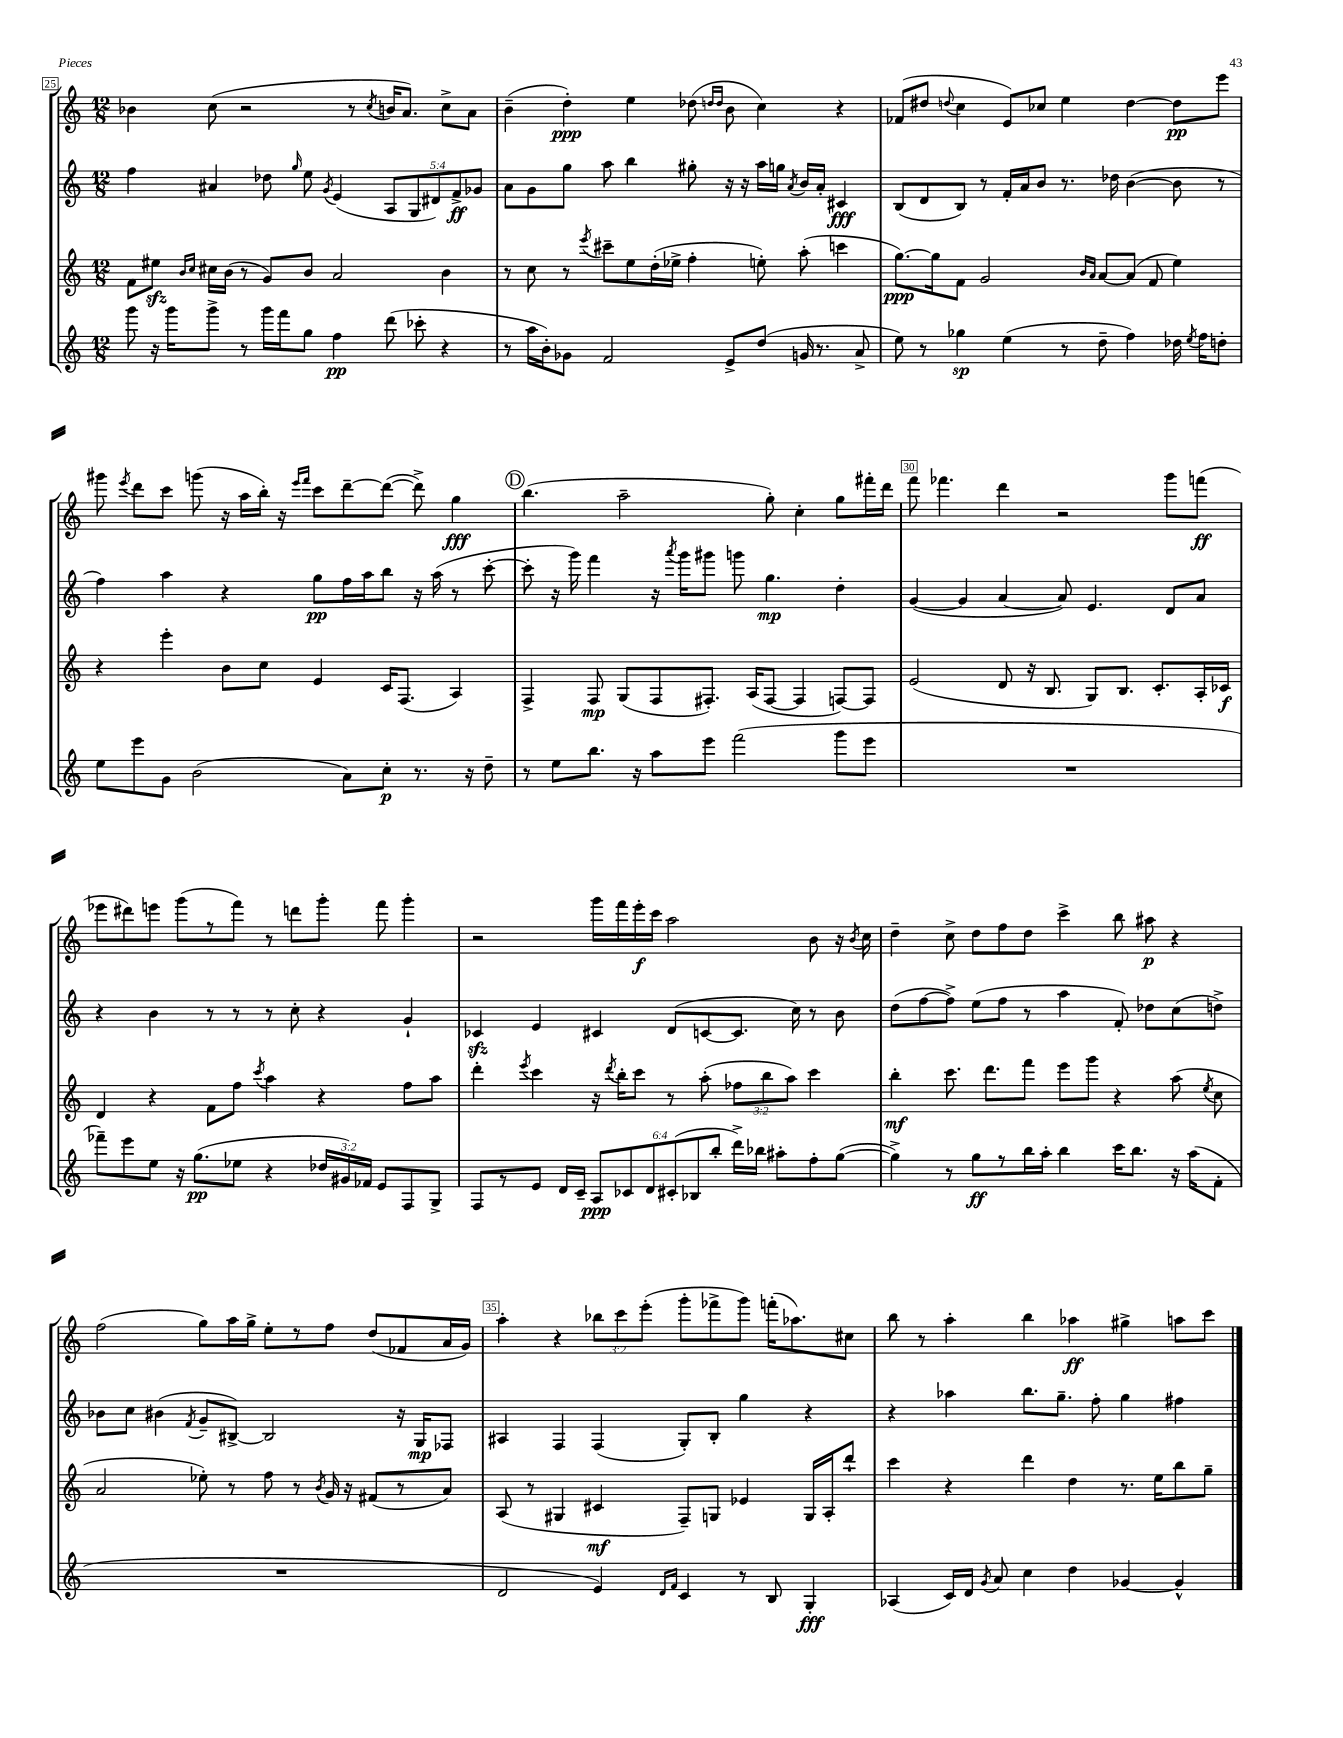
<<
\new StaffGroup <<
\new Staff = "s0" {
    \clef treble \key c \major \numericTimeSignature \time 12/8 \override Staff.TupletNumber.text = #tuplet-number::calc-fraction-text
    \autoBeamOff bes'4 c''8( r2 r8 \acciaccatura { c''8 } b'16[ a'8.]) c''8[-> a'8] |
    b'4--( d''4-.\ppp) e''4 des''8( \grace { d''16[ d''16] } b'8 c''4) r4 |
    fes'8[( dis''8] \appoggiatura { d''8 } c''4 e'8[) ces''8] e''4 d''4~ d''8[\pp e'''8] |
    gis'''8 \acciaccatura { e'''8 } d'''8[ c'''8] g'''8( r16 a''16[ b''16]-.) r16 \grace { e'''16[ f'''16] } c'''8[ d'''8~-- d'''8]~( d'''8->) g''4\fff |
    \mark \markup { \circle "D" } b''4.( a''2-- g''8-.) c''4-. g''8[ fis'''16-. d'''16] |
    f'''8 fes'''4. d'''4 r2 g'''8[ f'''8]\ff( |
    ees'''8[ dis'''8) e'''8] g'''8[( r8 f'''8]) r8 d'''8[ g'''8]-. f'''8 g'''4-. |
    r2 g'''16[ f'''16 e'''16-.\f c'''16] a''2 b'8 r16 \acciaccatura { b'8 } c''16 |
    d''4-- c''8-> d''8[ f''8 d''8] c'''4-> b''8 ais''8\p r4 |
    f''2( g''8[) a''16 g''16]-> e''8[-. r8 f''8] d''8[( fes'8 a'16 g'16]) |
    a''4-. r4 \tuplet 3/2 { bes''8[ c'''8 e'''8]-.( } g'''8[-. fes'''8-> g'''8]) f'''16[-.( aes''8.) cis''8] |
    b''8 r8 a''4-. b''4 aes''4\ff gis''4-> a''8[ c'''8] \bar "|." |
}
\new Staff = "s1" {
    \clef treble \key c \major \numericTimeSignature \time 12/8 \override Staff.TupletNumber.text = #tuplet-number::calc-fraction-text
    \autoBeamOff f''4 ais'4 des''8 \grace { g''16 } e''8 \acciaccatura { g'8 } e'4( \tuplet 5/4 { a8[ g8 dis'8) f'8->\ff ges'8] } |
    a'8[ g'8 g''8] a''8 b''4 gis''8-. r16 r16 a''16[ g''16] \acciaccatura { a'8 } b'16[ a'16]-. cis'4\fff |
    b8[( d'8 b8]) r8 f'16[-. a'16 b'8] r8. des''16 b'4~( b'8 r8 |
    f''4) a''4 r4 g''8[\pp f''16 a''16 b''8] r16 a''16( r8 c'''8~-. |
    \mark \markup { \circle "D" } c'''8-. r16 g'''16) f'''4 r16 \acciaccatura { a'''8 } g'''16[ gis'''8] g'''8 g''4.\mp d''4-. |
    g'4~( g'4 a'4~ a'8) e'4. d'8[ a'8] |
    r4 b'4 r8 r8 r8 c''8-. r4 g'4-! |
    ces'4\sfz e'4 cis'4 d'8[( c'8~ c'8.] c''16) r8 b'8 |
    d''8[( f''8~ f''8]->) e''8[( f''8] r8 a''4 f'8-.) des''8[ c''8( d''8]->) |
    bes'8[ c''8] bis'4( \acciaccatura { f'8 } g'8[-- bis8]~->) bis2 r16 g16[\mp fes8] |
    ais4 f4 f4( g8[-.) b8]-. g''4 r4 |
    r4 aes''4 b''8.[ g''8.]-- f''8-. g''4 fis''4 \bar "|." |
}
\new Staff = "s2" {
    \clef treble \key c \major \numericTimeSignature \time 12/8 \override Staff.TupletNumber.text = #tuplet-number::calc-fraction-text
    \autoBeamOff f'8[ eis''8]\sfz \grace { b'16[ c''16] } cis''16[ b'16]( r8 g'8[) b'8] a'2 b'4 |
    r8 c''8 r8 \acciaccatura { e'''8 } cis'''8[-- e''8 d''16-.( ees''16]-> f''4-. e''8-.) a''8-.( c'''4 |
    g''8.[~\ppp) g''16 f'8] g'2 \grace { b'16[ a'16] } a'8[~ a'8]( f'8 e''4) |
    r4 e'''4-. b'8[ c''8] e'4 c'16[ f8.]( a4) |
    \mark \markup { \circle "D" } f4-> f8\mp g8[( f8 fis8.]-.) a16[( fis8]~ fis4 f8[~) f8] |
    e'2( d'8 r16 b8. g8[) b8.] c'8.[-. a16-. ces'16]\f |
    d'4 r4 f'8[ f''8] \acciaccatura { c'''8 } a''4 r4 f''8[ a''8] |
    d'''4-. \acciaccatura { e'''8 } c'''4 r16 \acciaccatura { d'''8 } b''16[-. c'''8] r8 a''8-.( \tuplet 3/2 { fes''8[ b''8 a''8]) } c'''4 |
    b''4-.\mf c'''8. d'''8.[ f'''8] e'''8[ g'''8] r4 a''8( \acciaccatura { e''8 } c''8 |
    a'2 ees''8-.) r8 f''8 r8 \acciaccatura { b'8 } g'16 r16 fis'8[( r8 a'8]) |
    a8( r8 gis4 cis'4\mf f8[--) g8] ees'4 g16[ a16-. d'''8]-! |
    c'''4 r4 d'''4 d''4 r8. e''16[ b''8 g''8]-- \bar "|." |
}
\new Staff = "s3" {
    \clef treble \key c \major \numericTimeSignature \time 12/8 \override Staff.TupletNumber.text = #tuplet-number::calc-fraction-text
    \autoBeamOff g'''8 r16 g'''16[ g'''8]-> r8 g'''16[ f'''16 g''8] f''4\pp d'''8( ces'''8-. r4 |
    r8 a''16[ b'16-.) ges'8] f'2 e'8[-> d''8]( g'16 r8. a'8-> |
    e''8) r8 ges''4\sp e''4( r8 d''8-- f''4) des''16 \acciaccatura { e''8 } f''16[ d''8]-. |
    e''8[ e'''8 g'8] b'2( a'8[) c''8]-.\p r8. r16 d''8-- |
    \mark \markup { \circle "D" } r8 e''8[ b''8.] r16 a''8[ e'''8] f'''2( g'''8[ e'''8] |
    R1. |
    fes'''8[--) e'''8 e''8] r16 g''8.[\pp( ees''8] r4 \tuplet 3/2 { des''16[ gis'16) fes'16] } e'8[ f8 g8]-> |
    f8[ r8 e'8] d'16[ c'16]-- \tuplet 6/4 { a8[\ppp ces'8 d'8 cis'8-.( bes8 b''8]-. } d'''16[->) bes''16] ais''8[-. f''8-. g''8]~( |
    g''4->) r8 g''8[\ff r8 b''16 a''16]-. b''4 c'''16[ b''8.] r16 a''16[( f'8]-. |
    R1. |
    d'2 e'4) \grace { d'16[ f'16] } c'4 r8 b8 g4-.\fff |
    aes4( c'16[) d'16] \acciaccatura { g'8 } a'8 c''4 d''4 ges'4~ ges'4-^ \bar "|." |
}
>>
>>
\layout { \context { \Score currentBarNumber = #25 \override BarNumber.break-visibility = ##(#f #t #t) barNumberVisibility = #(every-nth-bar-number-visible 5) \override BarNumber.stencil = #(make-stencil-boxer 0.1 0.3 ly:text-interface::print) } }
